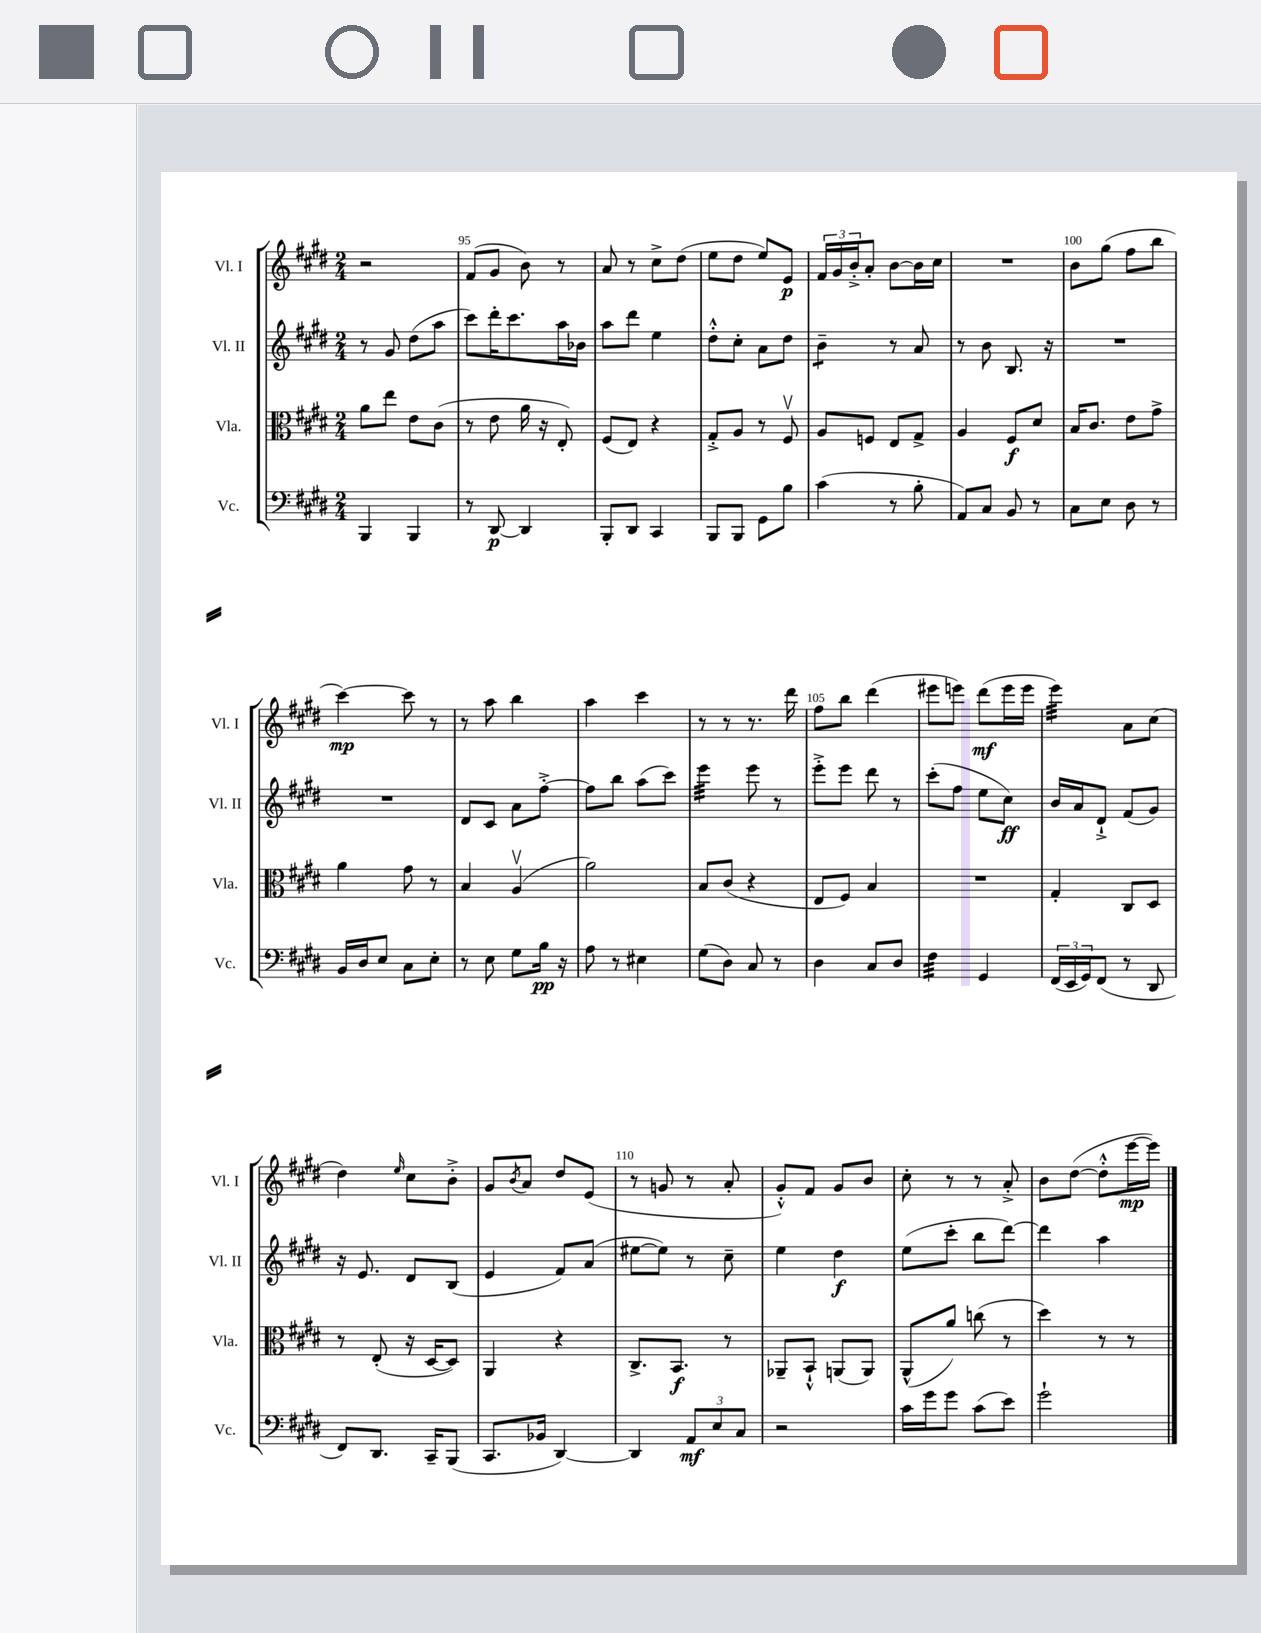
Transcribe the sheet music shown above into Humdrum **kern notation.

**kern	**kern	**kern	**kern
*staff4	*staff3	*staff2	*staff1
*clefF4	*clefC3	*clefG2	*clefG2
*k[f#c#g#d#]	*k[f#c#g#d#]	*k[f#c#g#d#]	*k[f#c#g#d#]
*M2/4	*M2/4	*M2/4	*M2/4
4BBB/	8a\L	8r	2r
.	8ee\J	8g#/	.
4BBB/	8e\L	(8dd#\L	.
.	(8c#\J	8aa\J	.
=	=	=	=
8r	8r	8ccc#\L)	(8f#/L
[8DD#/	8e\	16ddd#'\K	8g#/J
.	.	8.ccc#\	.
4DD#/]	16a\	.	8b\)
.	16r	.	.
.	8E'/)	16aa\L	8r
.	.	16b-\JJ	.
=	=	=	=
8BBB'/L	(8F#/L	8aa\L	8a/
8DD#/J	8E/J)	8ddd#\J	8r
4CC#/	4r	4ee\	8cc#^\L
.	.	.	(8dd#\J
=	=	=	=
8BBB/L	8G#'^/L	8dd#'^^\L	8ee\L
8BBB/J	8A/J	8cc#'\J	8dd#\J
8GG#\L	8r	8a\L	8ee/L)
8B\J	8F#v/	8dd#\J	8e/J
=	=	=	=
(4c#\	8A/L	4b~\	24f#/LL
.	.	.	24g#/
.	.	.	24b'^/J
.	8F/J	.	8a'/J
8r	8E/L	8r	[8b\L
8B'\	8G#^/J	8a/	16b\]L
.	.	.	16cc#\JJ
=	=	=	=
8AA/L)	4A/	8r	2r
8C#/J	.	8b\	.
8BB/	8F#/L	8.B/	.
8r	8d#/J	.	.
.	.	16r	.
=	=	=	=
8C#\L	16B/LK	2r	8b\L
.	8.c#/J	.	.
8E\J	.	.	(8gg#\J
8D#\	8e\L	.	8ff#\L
8r	8g#^\J	.	8bb\J
=	=	=	=
16BB/LL	4a\	2r	[4ccc#\)
16D#/J	.	.	.
8E/J	.	.	.
8C#\L	8g#\	.	8ccc#\]
8E'\J	8r	.	8r
=	=	=	=
8r	4B/	8d#/L	8r
8E\	.	8c#/J	8aa\
8G#\L	(4Av/	8a\L	4bb\
16B\Jk	.	[8ff#'^\J	.
16r	.	.	.
=	=	=	=
8A\	2a\)	8ff#\]L	4aa\
8r	.	8bb\J	.
4E#\	.	(8aa\L	4ccc#\
.	.	8ccc#\J)	.
=	=	=	=
(8G#\L	8B/L	4eee\	8r
8D#\J)	(8c#/J	.	8r
8C#/	4r	8eee\	8.r
8r	.	8r	.
.	.	.	16ddd#\
=	=	=	=
4D#\	8E/L	8eee'^\L	8ff#\L
.	8F#/J)	8eee\J	8bb\J
8C#/L	4B/	8ddd#\	(4ddd#\
8D#/J	.	8r	.
=	=	=	=
4F#\	2r	(8ccc#'\L	8eee#\L
.	.	8ff#\J	8eee\J)
4GG#/	.	8ee\L	(8ddd#\L
.	.	8cc#\J)	16eee\L
.	.	.	16eee\JJ
=	=	=	=
(24FF#/LL	4G#'/	16b/LL	4eee\)
24EE/	.	.	.
.	.	16a/J	.
24GG#/J)	.	.	.
(8FF#/J	.	8d#`^/J	.
8r	8C#/L	(8f#/L	8a\L
8DD#/	8D#/J	8g#/J)	(8cc#\J
=	=	=	=
8FF#/L)	8r	16r	4dd#\)
.	.	8.e/	.
8.DD#/J	(8E'/	.	.
.	.	.	16qqee/
.	16r	8d#/L	8cc#\L
16CC#~/LK	[16D#/LK	.	.
(8BBB/J	8D#/]J)	(8B/J	8b'^\J
=	=	=	=
8.CC#/L	4AA/	4e/	8g#/L
.	.	.	8qb/
.	.	.	8a/J
16BB-/Jk	.	.	.
[4DD#/)	4r	8f#/L)	8dd#/L
.	.	(8a/J	(8e/J
=	=	=	=
4DD#/]	8.C#^/L	[8ee#\L	8r
.	.	8ee#\]J)	8g/
.	8.BB/J	.	.
12AA/L	.	8r	8r
12E/	.	.	.
.	8r	8cc#~\	8a'/
12C#/J	.	.	.
=	=	=	=
2r	8AA-~/L	4ee\	8g#'^^/L)
.	8BB`^^/J	.	8f#/J
.	(8AA/L	4dd#\	8g#/L
.	8AA/J)	.	8b/J
=	=	=	=
16c#\LL	(8AA^^/L	(8ee\L	8cc#'\
16g#\J	.	.	.
8g#\J	8a/J)	8ccc#'\J	8r
(8c#\L	(8cc\	8bb\L	8r
8e\J)	8r	[8ddd#\J)	8a'^/
=	=	=	=
2g#`\	4dd#\)	4ddd#\]	8b\L
.	.	.	([8dd#\J
.	8r	4aa\	8dd#'^^\]L
.	8r	.	[16eee\L
.	.	.	16eee\]JJ)
==	==	==	==
*-	*-	*-	*-
